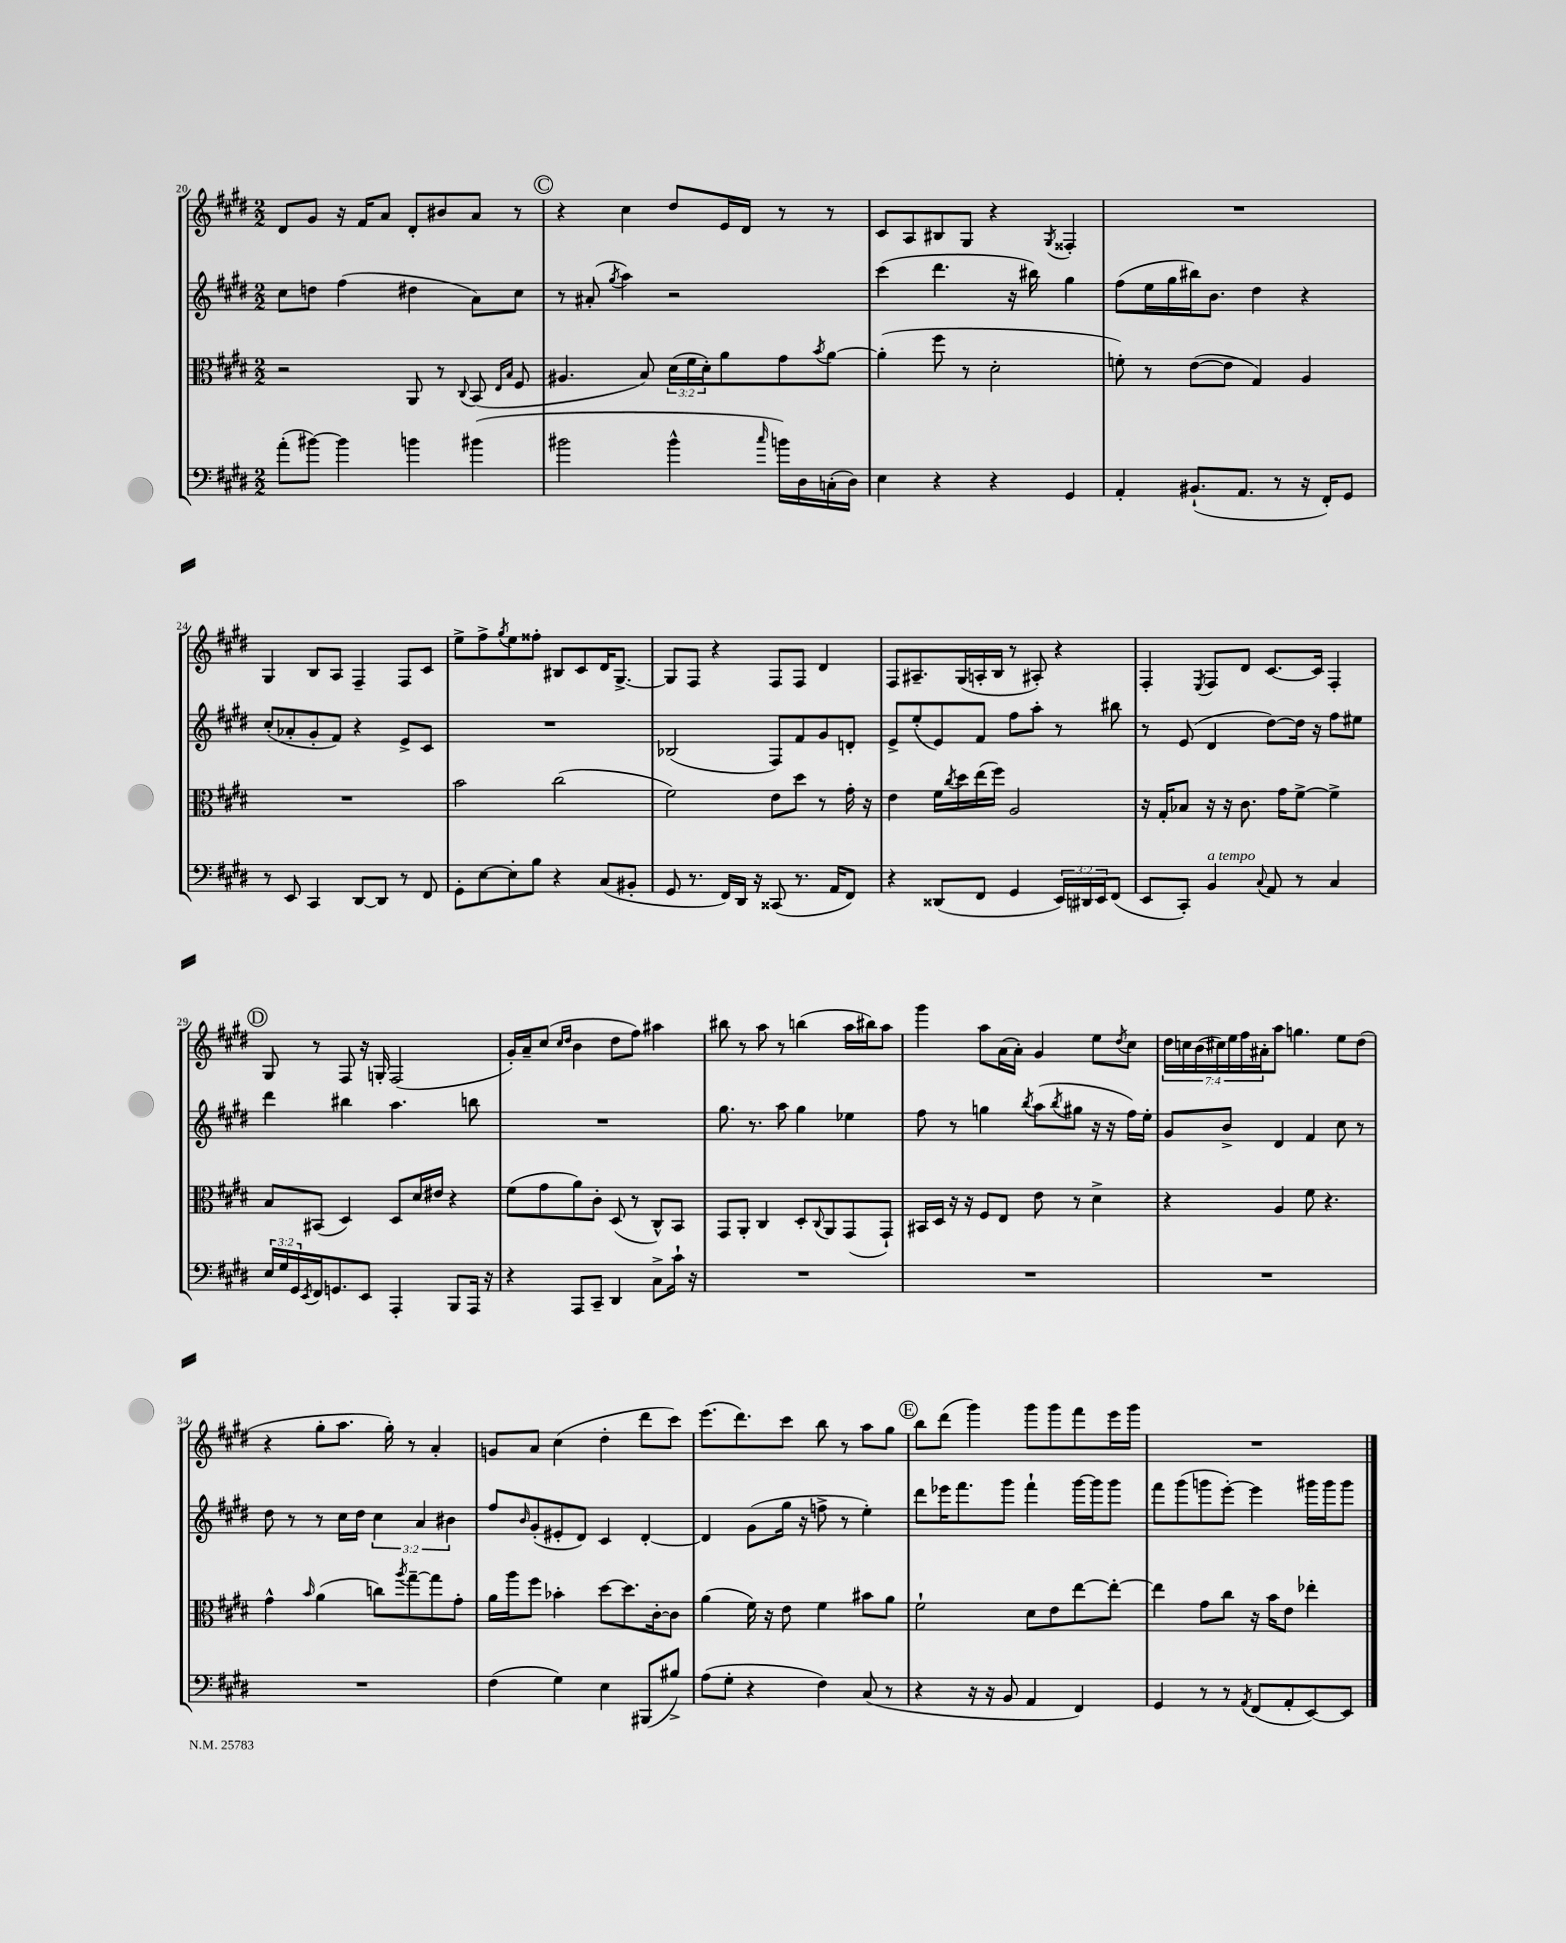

**kern	**kern	**kern	**kern
*staff4	*staff3	*staff2	*staff1
*clefF4	*clefC3	*clefG2	*clefG2
*k[f#c#g#d#]	*k[f#c#g#d#]	*k[f#c#g#d#]	*k[f#c#g#d#]
*M2/2	*M2/2	*M2/2	*M2/2
(8a'\L	2r	8cc#\L	8d#/L
[8b#\J)	.	8dd\J	8g#/J
4b#\]	.	(4ff#\	16r
.	.	.	16f#/LK
.	.	.	8a/J
4b\	8AA/	4dd#\	8d#'/L
.	8r	.	8b#/
.	8qqC#/	.	.
(4b#\	(8BB/	8a\L)	8a/J
.	16qqE/LL	.	.
.	16qqB/JJ	.	.
.	8F#/	8cc#\J	8r
=	=	=	=
2b#\	4.A#/	8r	4r
.	.	(8a#'/	.
.	.	8qgg#/	.
.	.	4aa\)	4cc#\
.	8B/)	.	.
4b#^^\	(24d#\LL	2r	8dd#/L
.	24f#\	.	.
.	24d#'\J)	.	.
.	8a\	.	16e/L
.	.	.	16d#/JJ
16qqcc#/	.	.	.
16b\LL)	8g#\	.	8r
16D#\	.	.	.
.	8qb/	.	.
(16C'\	[8a\J	.	8r
16D#\JJ)	.	.	.
=	=	=	=
4E\	(4a'\]	(4ccc#\	8c#/L
.	.	.	8A/
4r	8ff#\	4.ddd#\	8B#/
.	8r	.	8G#/J
4r	2d#'\	.	4r
.	.	16r	.
.	.	16bb#\)	.
.	.	.	8qG#/
4GG#/	.	4gg#\	4F##'/
=	=	=	=
4AA'/	8f'\)	(8ff#\L	1r
.	8r	16ee\L	.
.	.	16gg#\	.
(8.BB#`/L	([8e\L	16bb#\J)	.
.	.	8.b\J	.
.	8e\]J	.	.
8.AA/J	.	.	.
.	4G#/)	4dd#\	.
8r	.	.	.
16r	4A/	4r	.
16FF#'/LK)	.	.	.
8GG#/J	.	.	.
=	=	=	=
8r	1r	(8cc#'/L	4G#/
8EE/	.	8a-'/	.
4CC#/	.	8g#'/	8B/L
.	.	8f#/J)	8A/J
[8DD#/L	.	4r	4F#~/
8DD#/]J	.	.	.
8r	.	8e^/L	8F#/L
8FF#/	.	8c#/J	8c#/J
=	=	=	=
8GG#'\L	2b\	1r	8ee^\L
[8E\	.	.	8ff#^\
.	.	.	8qgg#/
8E'\]	.	.	8ee\
8B\J	.	.	8ff##'\J
4r	(2cc#\	.	8B#/L
.	.	.	8c#/
(8C#/L	.	.	16d#/K
.	.	.	[8.G#^/J
8BB#'/J	.	.	.
=	=	=	=
8GG#/	2f#\)	(2B-/	8G#/]L
8.r	.	.	8F#/J
.	.	.	4r
16FF#/LL)	.	.	.
16DD#/JJ	.	.	.
16r	.	.	.
(8CC##/	8e\L	8F#/L)	8F#/L
8.r	8dd#\J	8f#/	8F#/J
.	8r	8g#/	4d#/
16AA/LK	.	.	.
8FF#/J)	16g#'\	8d'/J	.
.	16r	.	.
=	=	=	=
4r	4e\	8e^/L	8F#/L
.	.	(8ee'/	8.A#~/
(8DD##/L	16f#\LL	8e/)	.
.	8qcc#/	.	.
.	16dd#\	.	(16G#/L
8FF#/J	(16ee\	8f#/J	16A'/
.	16ff#\JJ)	.	16B/JJ
4GG#/	2A/	8ff#\L	8r
.	.	8aa'\J	8A#'/)
24EE/LL)	.	8r	4r
24DD#/	.	.	.
24EE/J	.	.	.
(8FF#/J	.	8bb#\	.
=	=	=	=
8EE/L	16r	8r	4F#'/
.	16G#'/LK	.	.
8CC#'/J)	8B-/J	(8e/	.
.	.	.	8qE/
4BB/	16r	4d#/	8F#/L
.	16r	.	.
.	8.c#\	.	8d#/J
8qqC#/	.	.	.
8AA/	.	[8dd#\L)	[8.c#/L
.	16g#\LK	.	.
8r	[8f#^\J	16dd#\]Jk	.
.	.	16r	16c#/]Jk
4C#/	4f#^\]	8ff#\L	4F#'/
.	.	8ee#\J	.
=	=	=	=
24E/LL	8B/L	4ddd#\	8G#/
24G#/	.	.	.
24GG#/	.	.	.
8qEE/	.	.	.
16FF#/J	(8BB#/J	.	8r
8.GG/	.	.	.
.	4D#/)	4bb#\	8F#/
8EE/J	.	.	16r
.	.	.	16G'/
4AAA'/	8D#/L	4.aa\	(2F#/
.	16d#/L	.	.
.	16e#/JJ	.	.
8BBB/L	4r	.	.
16AAA/Jk	.	8bb\	.
16r	.	.	.
=	=	=	=
4r	(8f#\L	1r	16g#'/LL)
.	.	.	16a~/J
.	8g#\	.	(8cc#/J
.	.	.	16qqcc#/LL
.	.	.	16qqdd#/JJ
8AAA/L	8a\)	.	4b\
8CC#~/J	8c#'\J	.	.
4DD#/	(8D#/	.	8dd#\L
.	8r	.	8ff#\J)
8C#^\L	8C#^^/L)	.	4aa#\
16c#`\Jk	8BB/J	.	.
16r	.	.	.
=	=	=	=
1r	8GG#/L	8.gg#\	8bb#\
.	8AA'/J	.	8r
.	.	8.r	.
.	4C#/	.	8aa\
.	.	8aa\	8r
.	8D#'/L	4gg#\	(4bb\
.	8qqC#/	.	.
.	8AA/	.	.
.	(8GG#/	4ee-\	16aa\LL
.	.	.	16bb#\J)
.	8GG#`/J)	.	8aa\J
=	=	=	=
1r	16BB#/LL	8ff#\	4ggg#\
.	16D#/JJ	.	.
.	16r	8r	.
.	16r	.	.
.	8F#/L	4gg\	8aa\L
.	8E/J	.	(16a\L
.	.	.	16a'\JJ)
.	.	8qbb/	.
.	8e\	(8aa\L	4g#/
.	.	8qbb/	.
.	8r	8gg#\J	.
.	4d#^\	16r	8ee\L
.	.	16r	.
.	.	.	8qdd#/
.	.	16ff#\LL)	8cc#\J
.	.	16ee'\JJ	.
=	=	=	=
1r	4r	8g#/L	28dd#\LL
.	.	.	28cc\
.	.	.	(28b\
.	.	.	28cc#\)
.	.	8b^/J	.
.	.	.	28ee\
.	.	.	28ff#\
.	.	.	28a#'\J
.	4A/	4d#/	8aa\J
.	.	.	4.gg\
.	8f#\	4f#/	.
.	4.r	.	.
.	.	8cc#\	8ee\L
.	.	8r	(8dd#\J
=	=	=	=
1r	4g#^^\	8dd#\	4r
.	.	8r	.
.	16qqb/	.	.
.	(4a\	8r	8gg#'\L
.	.	16cc#\LL	8.aa\J
.	.	16dd#\JJ	.
.	8cc\L)	6cc#\	.
.	.	.	16gg#'\)
.	8qaa/	.	.
.	[8gg#~\	.	8r
.	.	6a/	.
.	8gg#\]	.	4a'/
.	.	6b#\	.
.	8g#'\J	.	.
=	=	=	=
(4F#\	16a\LL	8ff#/L	8g/L
.	16aa\J	.	.
.	.	16qqb/	.
.	8ff#\J	(8g#'/	8a/J
4G#\)	4b-'\	8e#'/	(4cc#\
.	.	8d#/J)	.
4E\	[8dd#\L	4c#/	4dd#'\
.	8.dd#\]	.	.
(8BBB#/L	.	[4d#'/	8ddd#\L
.	[16c#'\k	.	.
8B#^/J)	8c#\]J	.	8ccc#\J)
=	=	=	=
(8A\L	(4a\	4d#/]	(8.eee\L
8G#'\J	.	.	.
.	.	.	8.ddd#\)
4r	16f#\)	(8g#\L	.
.	16r	.	.
.	8e\	16gg#\Jk	8ccc#\J
.	.	16r	.
4F#\)	4f#\	8ff^\	8bb\
.	.	8r	8r
(8C#/	8b#\L	4ee'\)	8aa\L
8r	8a\J	.	8gg#\J
=	=	=	=
4r	2f#`\	8ddd#\L	8bb\L
.	.	16eee-\K	(8ddd#\J
.	.	8.fff#\	.
16r	.	.	4ggg#\)
16r	.	.	.
8BB/	.	8ggg#\J	.
4AA/	8d#\L	4fff#`\	8ggg#\L
.	8e\	.	8ggg#\
4FF#/)	[8ee\	[16ggg#\LL	8fff#\
.	.	16ggg#\]J	.
.	8ee'\_J	8ggg#\J	16eee\L
.	.	.	16ggg#\JJ
=	=	=	=
4GG#/	4ee\]	8fff#\L	1r
.	.	(8ggg#\	.
8r	8g#\L	8ggg\	.
8r	8cc#\J	[8eee'\J)	.
8qAA/	.	.	.
(8FF#/L	16r	4eee\]	.
.	16b\LK	.	.
8AA'/	8e\J	.	.
[8EE/)	4ee-'\	16ggg#\LL	.
.	.	16ggg#\J	.
8EE/]J	.	8ggg#\J	.
==	==	==	==
*-	*-	*-	*-
